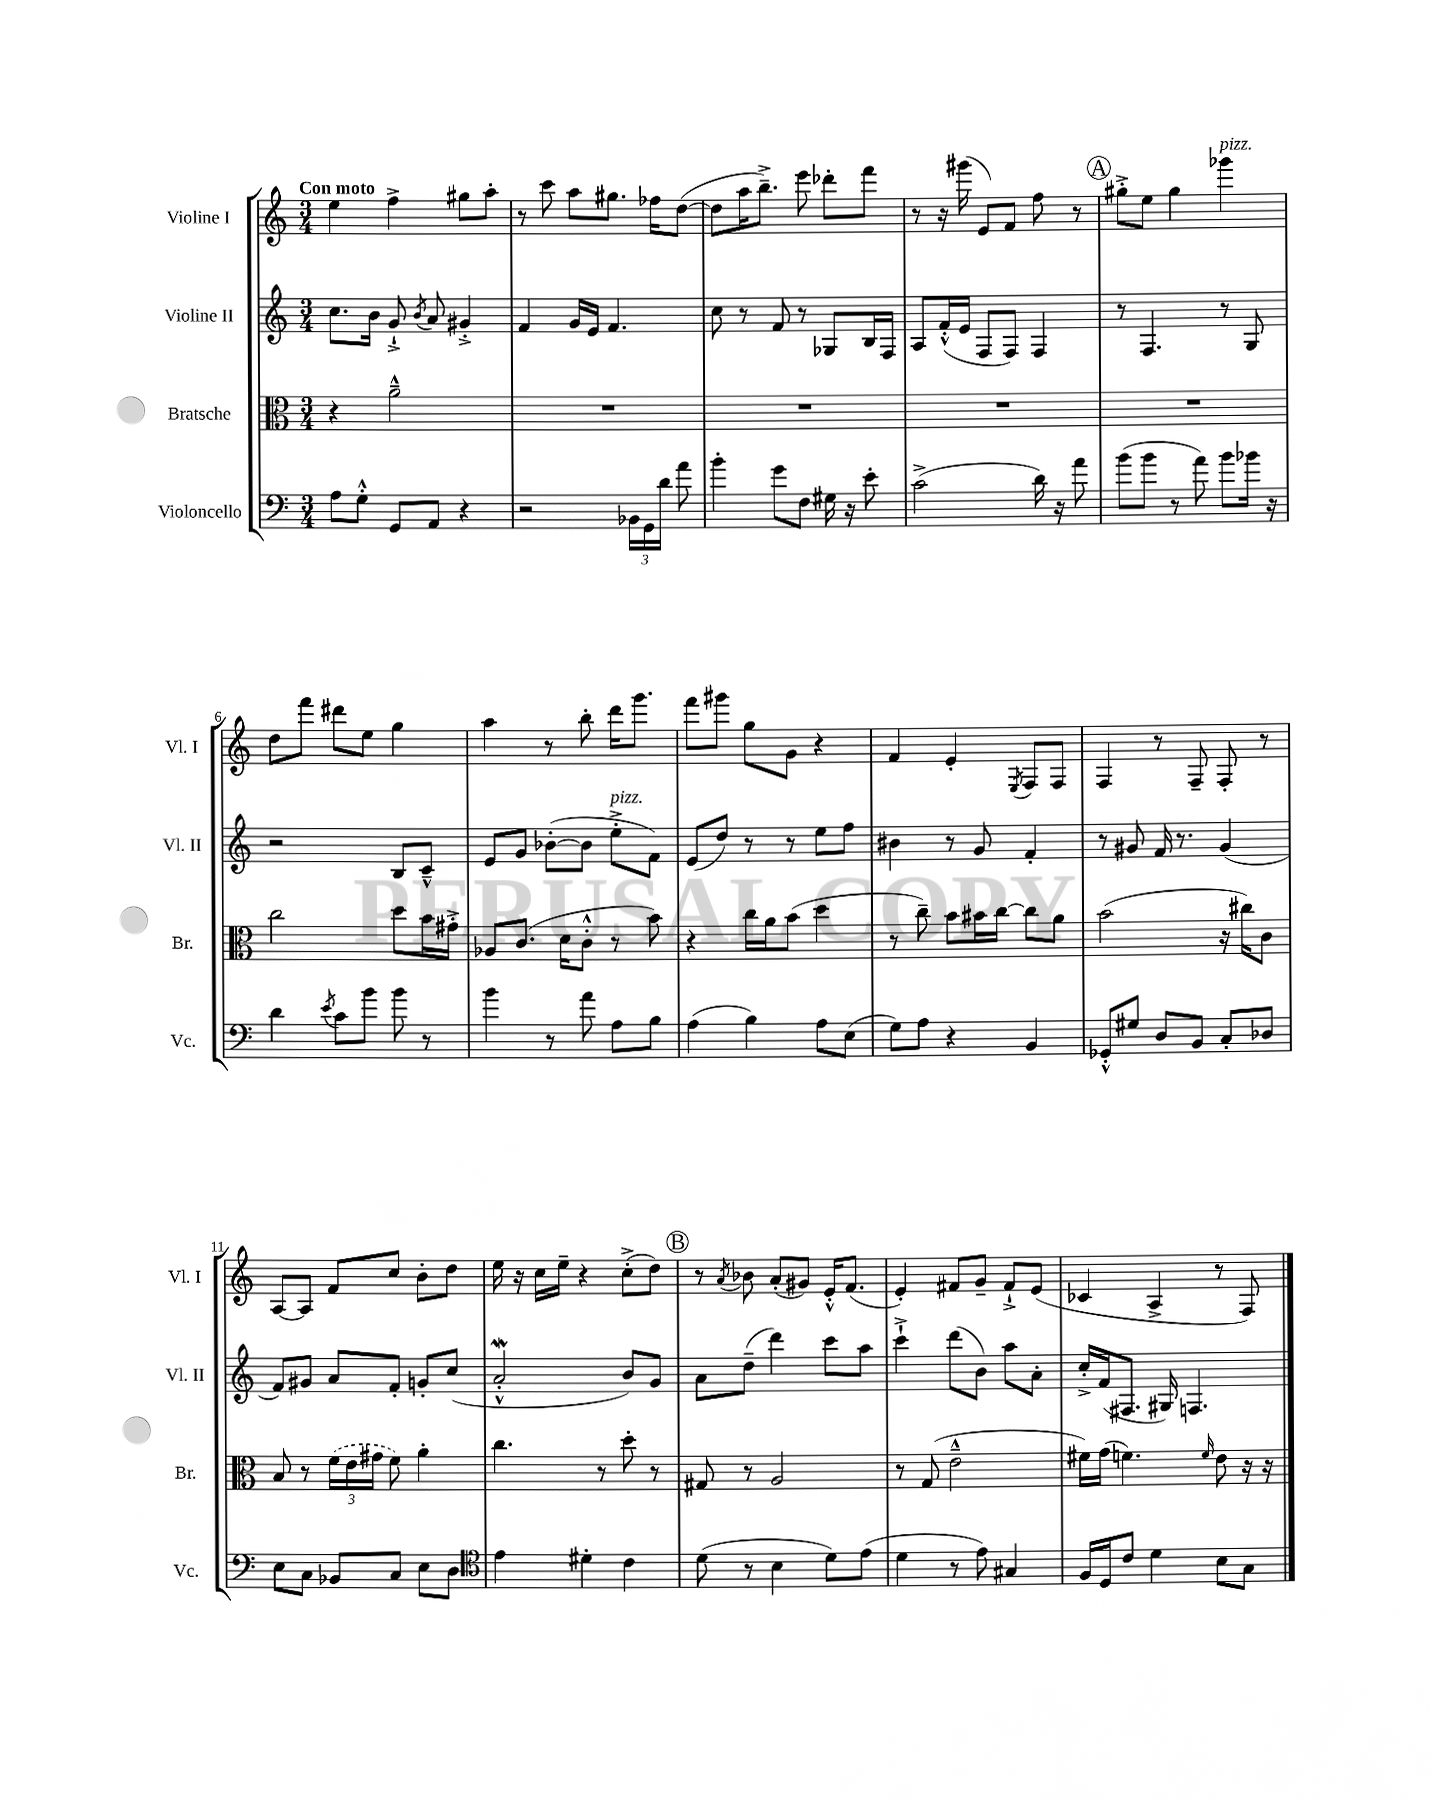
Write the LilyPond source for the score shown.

<<
\new StaffGroup <<
\new Staff = "s0" \with { instrumentName = "Violine I" shortInstrumentName = "Vl. I" } {
    \clef treble \key c \major \numericTimeSignature \time 3/4 \tempo "Con moto"
    \autoBeamOff e''4 f''4-> gis''8[ a''8]-. |
    r8 c'''8 a''8[ gis''8.] fes''16[ d''8]~( |
    d''8[ a''16 b''8.]--->) e'''8 des'''8[-. f'''8] |
    r8 r16 gis'''16( e'8[) f'8] f''8 r8 |
    \mark \markup { \circle "A" } gis''8[-.-> e''8] gis''4 ges'''4^\markup { \italic "pizz." } |
    d''8[ f'''8] dis'''8[ e''8] g''4 |
    a''4 r8 b''8-. d'''16[ g'''8.] |
    f'''8[ gis'''8] g''8[ g'8] r4 |
    f'4 e'4-. \acciaccatura { e8 } f8[ f8] |
    f4 r8 f8-- f8-. r8 |
    a8[~ a8] f'8[ c''8] b'8[-. d''8] |
    e''16 r16 c''16[ e''16]-- r4 c''8[-.->( d''8]) |
    \mark \markup { \circle "B" } r8 \acciaccatura { a'8 } bes'8 a'8[-.( gis'8]) e'16[-.-^ f'8.]( |
    e'4-.) fis'8[ g'8]-- fis'8[-!-> e'8]( |
    ces'4 a4-> r8 f8) \bar "|." |
}
\new Staff = "s1" \with { instrumentName = "Violine II" shortInstrumentName = "Vl. II" } {
    \clef treble \key c \major \numericTimeSignature \time 3/4
    \autoBeamOff c''8.[ b'16] g'8-!-> \acciaccatura { b'8 } a'8 gis'4-.-> |
    f'4 g'16[ e'16] f'4. |
    c''8 r8 f'8 r8 ges8[ b16 f16] |
    a8[ f'16-.-^( e'16] f8[ f8]) f4 |
    \mark \markup { \circle "A" } r8 f4. r8 g8 |
    r2 b8[ c'8]---^ |
    e'8[ g'8] bes'8[~-.( bes'8] e''8[-.->^\markup { \italic "pizz." } f'8]) |
    e'8[( d''8]) r8 r8 e''8[ f''8] |
    bis'4 r8 g'8 f'4-. |
    r8 gis'8 f'16 r8. gis'4( |
    f'8[) gis'8] a'8[ f'8]-. g'8[-. c''8]( |
    a'2-.-^\mordent b'8[) g'8] |
    \mark \markup { \circle "B" } a'8[ d''8]--( d'''4) c'''8[ a''8] |
    c'''4-!-> d'''8[( b'8]) a''8[ a'8]-. |
    c''16[-.-> f'16( fis8.] gis16) f4. \bar "|." |
}
\new Staff = "s2" \with { instrumentName = "Bratsche" shortInstrumentName = "Br." } {
    \clef alto \key c \major \numericTimeSignature \time 3/4
    \autoBeamOff r4 a'2---^ |
    R2. |
    R2. |
    R2. |
    \mark \markup { \circle "A" } R2. |
    c''2 d''8[ b'16 gis'16]-.-> |
    aes8[ c'8.]( d'16[ c'8]-.-^ r8 b'8) |
    r4 c''16[ a'16 b'8]( d''4 |
    r8 c''8--) b'8[ bis'16 c''16]~ c''8[ a'8] |
    b'2( r16 cis''16[) c'8] |
    b8 r8 \tuplet 3/2 { \once \slurDashed f'16[( e'16 gis'16] } f'8) a'4-. |
    c''4. r8 d''8-. r8 |
    \mark \markup { \circle "B" } gis8 r8 a2 |
    r8 g8( e'2---^ |
    fis'16[) g'16]( f'4.) \grace { f'16 } e'8 r16 r16 \bar "|." |
}
\new Staff = "s3" \with { instrumentName = "Violoncello" shortInstrumentName = "Vc." } {
    \clef bass \key c \major \numericTimeSignature \time 3/4
    \autoBeamOff a8[ g8]-.-^ g,8[ a,8] r4 |
    r2 \tuplet 3/2 { bes,16[ g,16 d'16] } a'8 |
    b'4-. g'8[ f8] gis16 r16 e'8-. |
    c'2->( d'16) r16 a'8 |
    \mark \markup { \circle "A" } b'8[( b'8] r8 a'8) b'8[ bes'16] r16 |
    d'4 \acciaccatura { e'8 } c'8[ b'8] b'8 r8 |
    b'4 r8 a'8 a8[ b8] |
    a4( b4) a8[ e8]( |
    g8[) a8] r4 b,4 |
    ges,8[-.-^ gis8] d8[ b,8] c8[-. des8] |
    e8[ c8] bes,8[ c8] e8[ d8] |
    \clef tenor e'4 dis'4-. c'4 |
    \mark \markup { \circle "B" } d'8( r8 b4 d'8[) e'8]( |
    d'4 r8 e'8) gis4 |
    f16[ d16 c'8] d'4 b8[ g8] \bar "|." |
}
>>
>>
